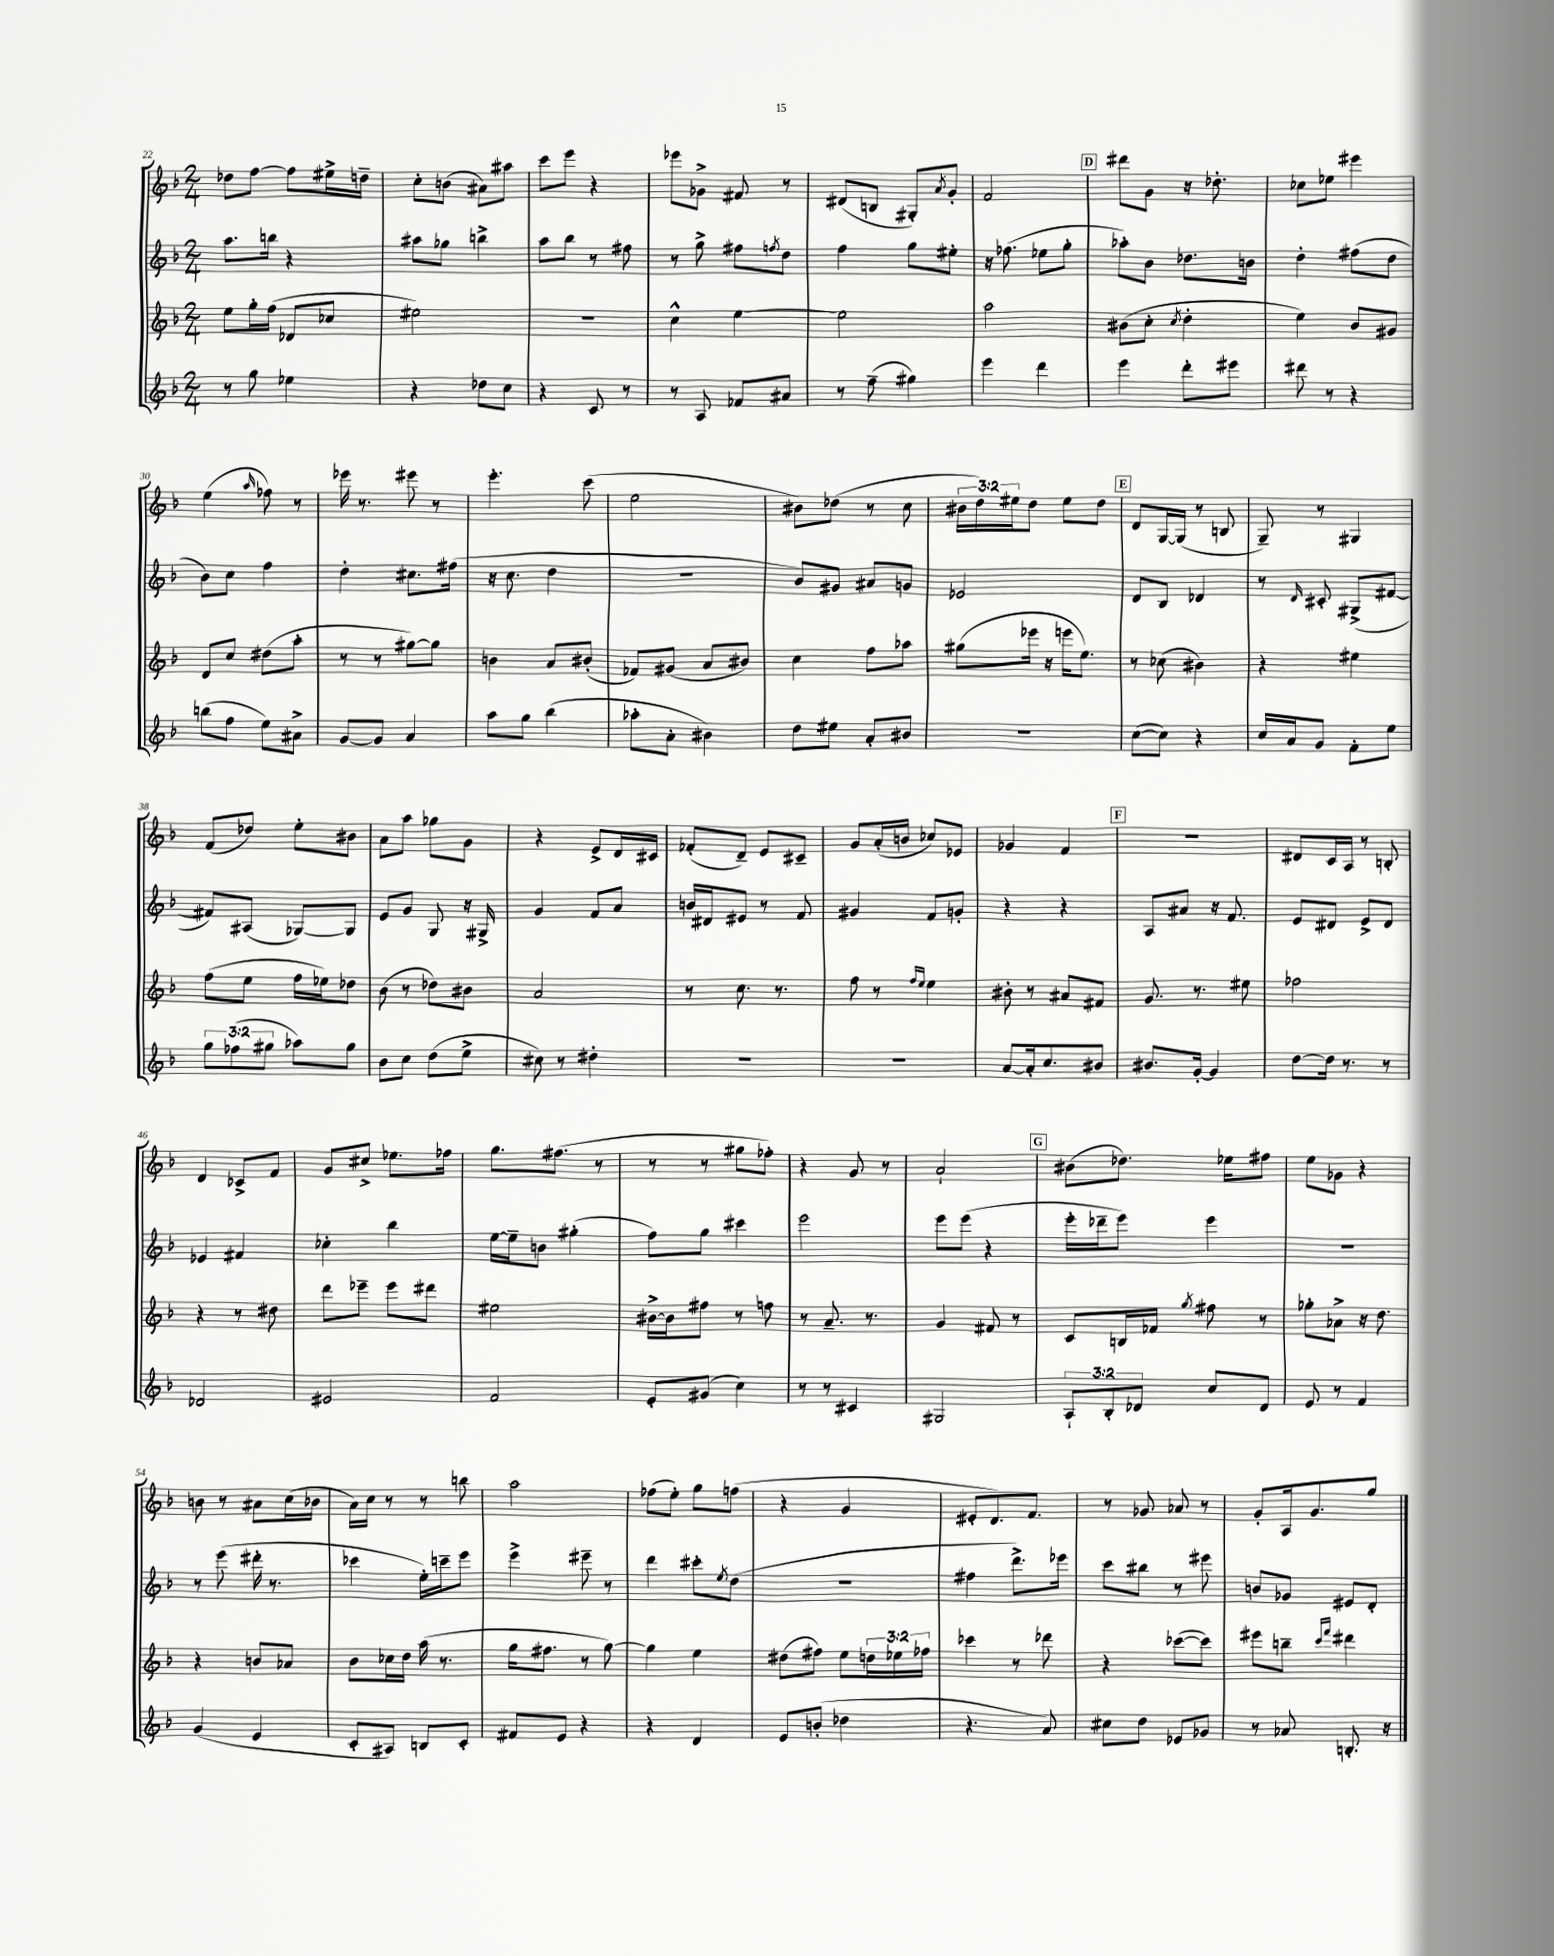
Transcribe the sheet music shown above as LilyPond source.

<<
\new StaffGroup <<
\new Staff = "s0" {
    \clef treble \key f \major \numericTimeSignature \time 2/4 \override Staff.TupletNumber.text = #tuplet-number::calc-fraction-text
    des''8 f''8~ f''8 eis''16-> d''16-- |
    c''8-. b'8( ais'8) ais''8 |
    c'''8 e'''8 r4 |
    ees'''8 ges'8-> fis'8 r8 |
    dis'8( b8 gis8-.) \acciaccatura { a'8 } g'8-. |
    f'2 |
    \mark \markup { \box "D" } dis'''8 g'8 r16 des''8.-. |
    ces''8 ees''8 eis'''4 |
    e''4( \grace { a''16 } fes''8) r8 |
    ees'''16 r8. eis'''8 r8 |
    e'''4.-. c'''8( |
    e''2 |
    bis'8) des''8( r8 c''8 |
    \tuplet 3/2 { bis'16 d''16) eis''16 } d''8 eis''8 d''8 |
    \mark \markup { \box "E" } d'8 g16~ g16( r8 b8 |
    g8--) r8 gis4 |
    f'8( des''8) e''8-. bis'8 |
    a'8 a''8 ges''8 g'8 |
    r4 e'8-> d'16 cis'16 |
    fes'8-.( d'8--) e'8 cis'8-- |
    g'8 a'16-.( b'16 ces''8) ees'8 |
    ges'4 f'4 |
    \mark \markup { \box "F" } r2 |
    dis'8 c'16 a16 r8 b8-. |
    d'4 ces'8-> f'8 |
    g'8 cis''8-> ees''8. fes''16 |
    g''8. fis''8.( r8 |
    r8 r8 gis''8 fes''8-.) |
    r4 g'8 r8 |
    a'2-! |
    \mark \markup { \box "G" } bis'8( des''8.) ees''16 fis''8 |
    e''8 ges'8 r4 |
    b'8 r8 ais'8 c''16( bes'16 |
    a'16) c''16 r8 r8 b''8 |
    a''2 |
    fes''8( e''8-.) g''8 f''8( |
    r4 g'4 |
    eis'8-. d'8.) f'8. |
    r8 ges'8 aes'8 r8 |
    g'8-. a16 g'8. g''8 \bar "|." |
}
\new Staff = "s1" {
    \clef treble \key f \major \numericTimeSignature \time 2/4
    a''8. b''16 r4 |
    ais''8 ges''8 b''4-> |
    a''8 bes''8 r8 fis''8 |
    r8 g''8-> fis''8 \acciaccatura { f''8 } d''8 |
    f''4 g''8 eis''8-. |
    r16 fes''8.( ees''8 g''8-. |
    \mark \markup { \box "D" } aes''8-.) bes'8 des''8. b'16 |
    d''4-. fis''8( d''8 |
    bes'8) c''8 f''4 |
    d''4-. cis''8. fis''16( |
    r16 c''8. d''4 |
    r2 |
    bes'8) gis'8 ais'8 g'8 |
    ees'2 |
    \mark \markup { \box "E" } d'8 bes8 des'4 |
    r8 \grace { d'16 } cis'8-. gis8->( fis'8~ |
    fis'8) ais8( ges8~) ges8 |
    e'8 g'8 g8 r16 gis16-> |
    g'4 f'8 a'8 |
    b'16 dis'16 eis'8 r8 f'8 |
    gis'4 f'8 g'8-. |
    r4 r4 |
    \mark \markup { \box "F" } a8 ais'8 r16 f'8. |
    e'8 dis'8 e'8-> dis'8 |
    ees'4 fis'4 |
    ces''4-. bes''4 |
    e''16~ e''16-- b'8 gis''4-.( |
    f''8) g''8 cis'''4 |
    e'''2 |
    e'''8 e'''8( r4 |
    \mark \markup { \box "G" } e'''16-. des'''16-- e'''8) e'''4 |
    R2 |
    r8 e'''8( dis'''16-. r8. |
    ces'''4 e''16-.) c'''16-- e'''8 |
    e'''4-> eis'''8-- r8 |
    d'''4 cis'''8-. \acciaccatura { e''8 } d''8( |
    r2 |
    fis''4 d'''8.->) ees'''16 |
    c'''8 bis''8 r8 eis'''8 |
    b'8 ges'8 eis'8 d'8-. \bar "|." |
}
\new Staff = "s2" {
    \clef treble \key f \major \numericTimeSignature \time 2/4 \override Staff.TupletNumber.text = #tuplet-number::calc-fraction-text
    e''8 g''16-. f''16( des'8 ces''8 |
    eis''2) |
    r2 |
    c''4-^ e''4~ |
    e''2 |
    a''2 |
    \mark \markup { \box "D" } bis'8( c''8-. \acciaccatura { c''8 } d''4-. |
    e''4) bes'8 gis'8 |
    d'8 c''8 dis''8( a''8-. |
    r8 r8 gis''8~) gis''8 |
    b'4 a'8 bis'8-.( |
    fes'8) gis'8( a'8 bis'8) |
    c''4 f''8 aes''8 |
    gis''8( ees'''16 r16 e'''16 e''8.) |
    \mark \markup { \box "E" } r8 ces''8( bis'4) |
    r4 eis''4 |
    f''8( e''8 f''16 ees''16) des''8 |
    bes'8( r8 des''8) bis'8 |
    a'2 |
    r8 c''8. r8. |
    f''8 r8 \grace { f''16 e''16 } e''4 |
    bis'8-. r8 ais'8 fis'8 |
    \mark \markup { \box "F" } g'8. r8. eis''8 |
    fes''2 |
    r4 r8 dis''8 |
    d'''8 ees'''8-- ees'''8 dis'''8 |
    eis''2 |
    bis'16~-> bis'16 fis''8 r8 f''8 |
    r8 a'8.-- r8. |
    g'4 fis'8 r8 |
    \mark \markup { \box "G" } c'8 b16 fes'16 \acciaccatura { g''8 } fis''8 r8 |
    ges''8-. aes'8-> r16 d''8. |
    r4 b'8 aes'8 |
    bes'8 ces''16 d''16 a''16( r8. |
    g''16 fis''8. r8 g''8~) |
    g''4 e''4 |
    dis''8( fis''8) e''8 \tuplet 3/2 { d''16 ees''16 fes''16 } |
    ces'''4 r8 des'''8 |
    r4 ces'''8~( ces'''8) |
    eis'''8 b''8-- \grace { c'''16 f'''16 } dis'''4 \bar "|." |
}
\new Staff = "s3" {
    \clef treble \key f \major \numericTimeSignature \time 2/4 \override Staff.TupletNumber.text = #tuplet-number::calc-fraction-text
    r8 g''8 ees''4 |
    r4 des''8 c''8 |
    r4 c'8 r8 |
    r8 a8 fes'8 ais'8 |
    r8 f''8--( gis''4) |
    e'''4 d'''4 |
    \mark \markup { \box "D" } e'''4 d'''8-. eis'''8 |
    dis'''8 r8 r4 |
    b''8( f''8 e''8) ais'8-> |
    g'8~ g'8 a'4 |
    a''8 g''8 bes''4( |
    aes''8-. a'8-. bis'4) |
    d''8 eis''8 a'8-. bis'8 |
    R2 |
    \mark \markup { \box "E" } c''8~( c''8) r4 |
    c''16 a'16 g'8 f'8-. e''8 |
    \tuplet 3/2 { g''8 fes''8( gis''8 } aes''8) gis''8 |
    bes'8 c''8 d''8( e''8-> |
    cis''8) r8 dis''4-. |
    R2 |
    R2 |
    a'8~ a'16-. c''8. bis'8 |
    \mark \markup { \box "F" } bis'8. g'16~-. g'4 |
    d''8~ d''16 r8. r8 |
    des'2 |
    eis'2 |
    f'2 |
    e'8-. gis'8( c''4) |
    r8 r8 cis'4 |
    gis2 |
    \mark \markup { \box "G" } \tuplet 3/2 { a8-! bes8-. des'8 } c''8 des'8 |
    e'8 r8 f'4 |
    g'4( e'4 |
    c'8-. ais8) b8 c'8-. |
    fis'8 e'8 r4 |
    r4 d'4 |
    e'8 b'8-.( des''4 |
    r4. a'8) |
    cis''8 d''8 ees'8 ges'8 |
    r8 aes'8 b8.-. r16 \bar "|." |
}
>>
>>
\layout { \context { \Score currentBarNumber = #22 } }
